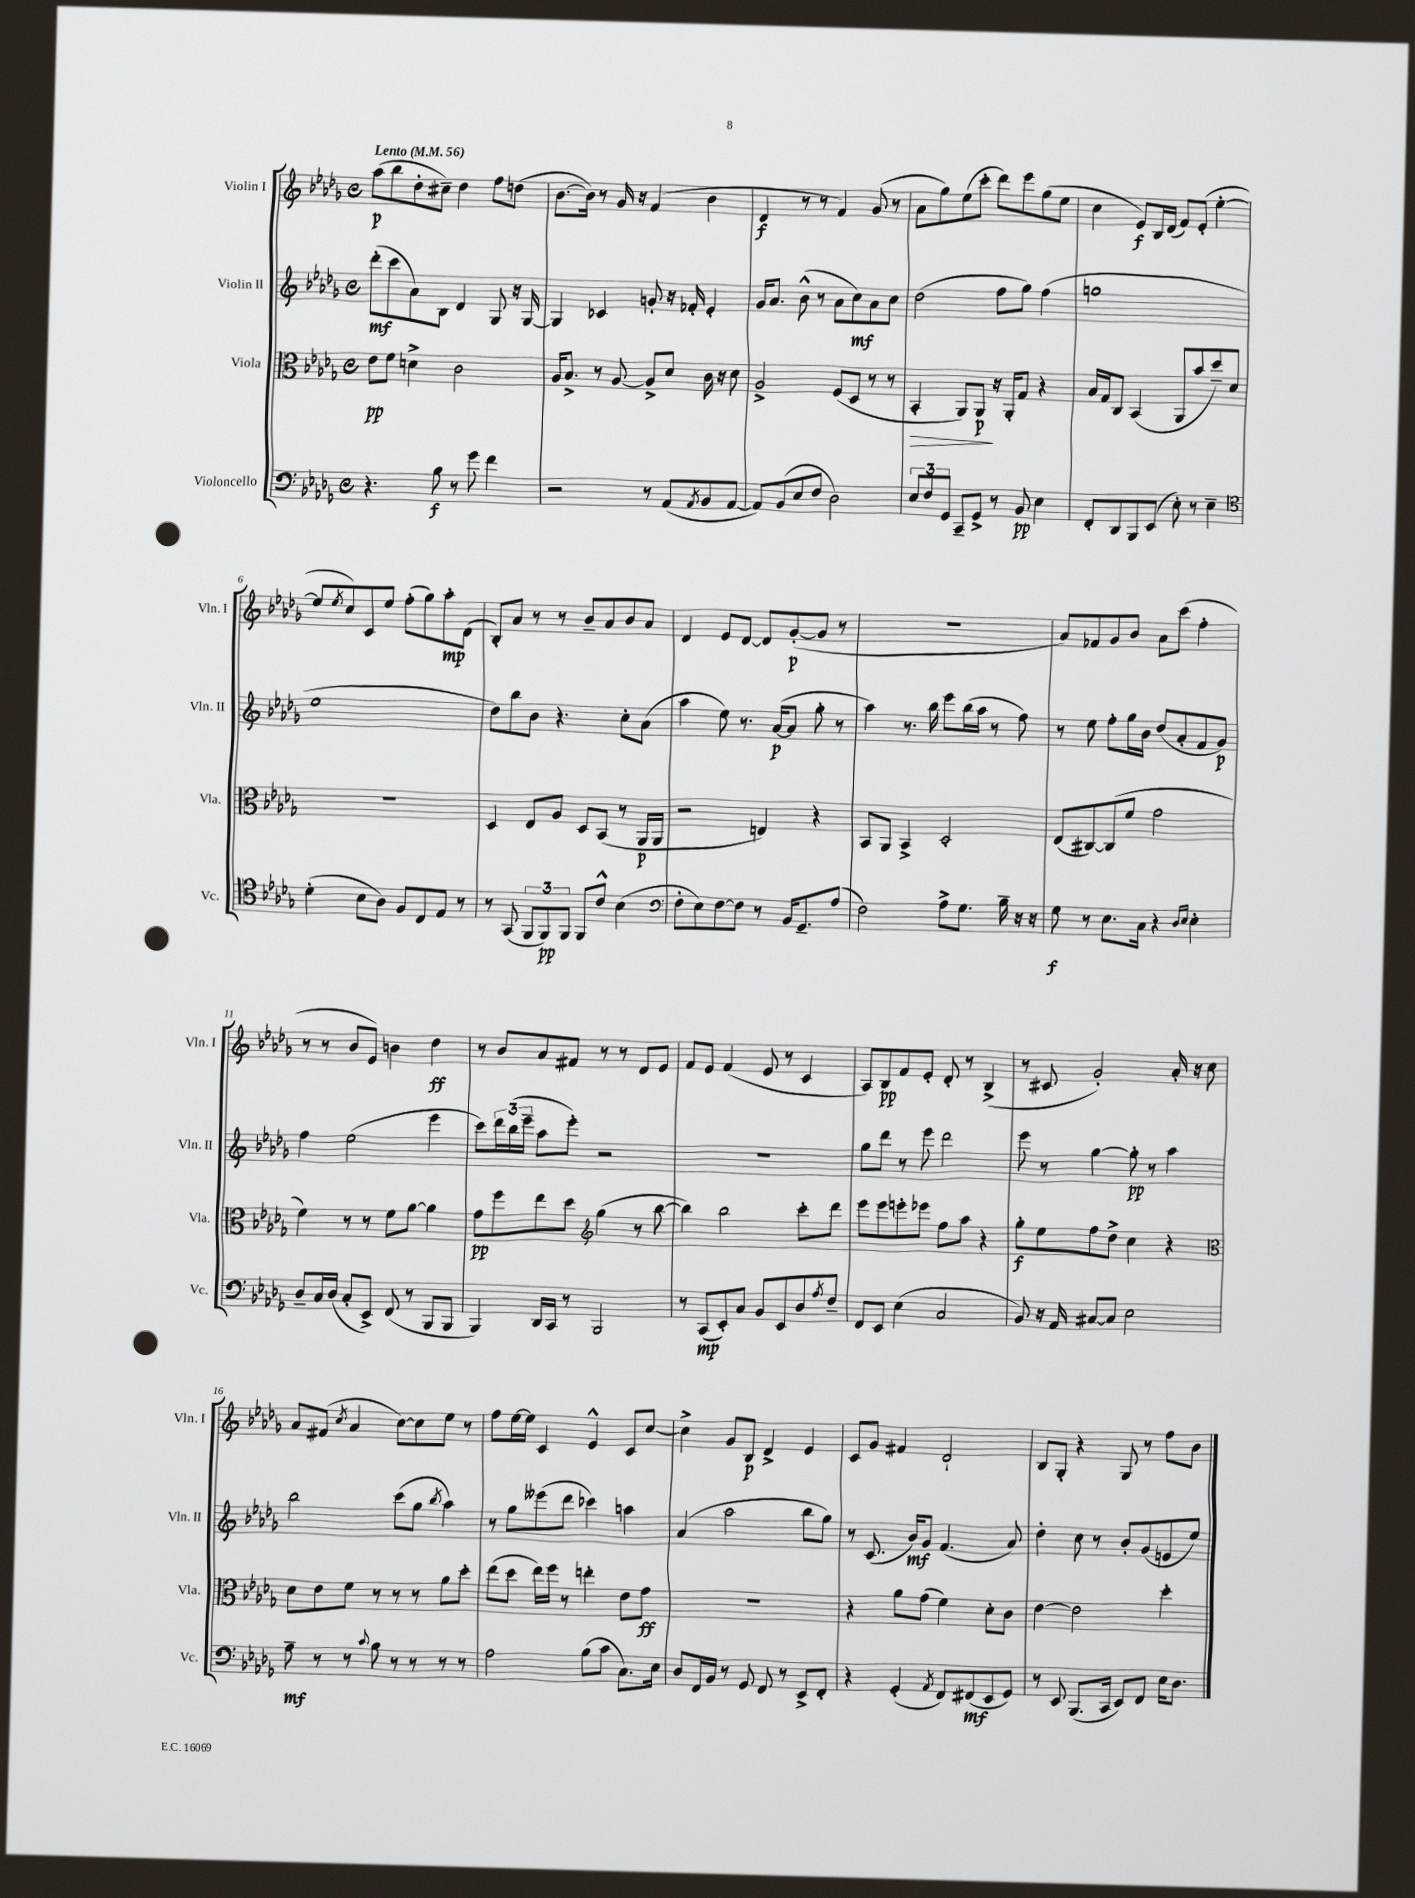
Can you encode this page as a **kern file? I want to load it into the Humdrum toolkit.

**kern	**dynam	**kern	**dynam	**kern	**dynam	**kern	**dynam
*part4	*part4	*part3	*part3	*part2	*part2	*part1	*part1
*staff4	*staff4	*staff3	*staff3	*staff2	*staff2	*staff1	*staff1
*I"Violoncello	*	*I"Viola	*	*I"Violin II	*	*I"Violin I	*
*I'Vc.	*	*I'Vla.	*	*I'Vln. II	*	*I'Vln. I	*
*clefF4	*	*clefC3	*	*clefG2	*	*clefG2	*
*k[b-e-a-d-g-]	*	*k[b-e-a-d-g-]	*	*k[b-e-a-d-g-]	*	*k[b-e-a-d-g-]	*
*M4/4	*	*M4/4	*	*M4/4	*	*M4/4	*
*met(c)	*	*met(c)	*	*met(c)	*	*met(c)	*
*MM56	*	*MM56	*	*MM56	*	*MM56	*
=1	=1	=1	=1	=1	=1	=1	=1
!	!	!	!	!	!	!LO:TX:a:B:t=Lento	!
4.r	.	8e-\L	pp	(8ddd-'\L	mf	(8aa-\L	p
.	.	8f\J	.	8ccc\	.	8bb-\	.
.	.	4dn^\	.	8a-\)	.	8dd-'\	.
8B-\	f	.	.	8B-\J	.	8cc#X~\J)	.
8r	.	2c\	.	4d-/	.	4dd-\	.
8g-\	.	.	.	.	.	.	.
4f\	.	.	.	8G-/	.	8ff\L	.
.	.	.	.	16r	.	(8ddn\J	.
.	.	.	.	[16G-/	.	.	.
=2	=2	=2	=2	=2	=2	=2	=2
2r	.	16A-/KL	.	4G-/]	.	[8.b-\L	.
.	.	8.B-^/J	.	.	.	.	.
.	.	.	.	.	.	16b-\Jk])	.
.	.	8r	.	4c-X/	.	8r	.
.	.	[8A-/	.	.	.	16g-/	.
.	.	.	.	.	.	16r	.
8r	.	8A-^/L]	.	8gn'/	.	(4f/	.
(8AA-/L	.	8d-/J	.	16r	.	.	.
.	.	.	.	16f-X'/	.	.	.
8qAA-/	.	.	.	.	.	.	.
8BB-/	.	16c\	.	4e-'/	.	4b-\	.
.	.	16r	.	.	.	.	.
[8AA-/J	.	8d-\	.	.	.	.	.
=3	=3	=3	=3	=3	=3	=3	=3
8AA-/L])	.	2A-^/	.	16g-/KL	.	4d-/	f
.	.	.	.	8.a-/J	.	.	.
(8BB-/	.	.	.	.	.	.	.
8E-/	.	.	.	(8b-^^\	.	8r	.
8F/J	.	.	.	8r	.	8r	.
2D-\)	.	(8F/L	.	8a-\L	.	4f/)	.
.	.	8D-/J	.	8cc\)	mf	.	.
.	.	8r	.	8a-\	.	(8g-/	.
.	.	8r	.	8cc\J	.	8r	.
=4	=4	=4	=4	=4	=4	=4	=4
!	!	!	!LO:HP:b	!	!	!	!
12E-/L	.	4BB-'/	>	(2dd-\	.	8a-\L	.
12F/	.	.	.	.	.	.	.
.	.	.	.	.	.	8gg-\)	.
12GG-/J	.	.	.	.	.	.	.
8CC~/L	.	8AA-/L)	.	.	.	(8ee-\	.
8GG-^/J	.	8AA-/J	p	.	.	8ccc'\J	.
8r	.	16r	]	8ff\L	.	8ddd-\L)	.
.	.	16AA-'/KL	.	.	.	.	.
8BB-/	pp	8G-/J	.	8gg-\J)	.	8eee-\	.
4E-\	.	4r	.	(4ff\	.	(8gg-\	.
.	.	.	.	.	.	8ee-\J	.
=5	=5	=5	=5	=5	=5	=5	=5
8FF'/L	.	16B-/LL	.	1ggn	.	4cc\	.
.	.	16G-/J	.	.	.	.	.
8DD-/	.	8C/J	.	.	.	.	.
8BBB-/	.	(4BB-/	.	.	.	8e-/L)	f
(8EE-/J	.	.	.	.	.	16B-/L	.
.	.	.	.	.	.	(16d-/JJ	.
8E-'\)	.	8AA-/L	.	.	.	8f/L)	.
8r	.	8b-/	.	.	.	(8e-'/J	.
4E-~\	.	8dd-~/)	.	.	.	[4ee-'\	.
.	.	8d-/J	.	.	.	.	.
!!LO:LB:g=z
=6	=6	=6	=6	=6	=6	=6	=6
*clefC4	*	*	*	*	*	*	*
(4d-'\	.	1r	.	1ee-	.	8ee-/L]	.
.	.	.	.	.	.	8qee-/	.
.	.	.	.	.	.	8cc/)	.
8B-\L	.	.	.	.	.	8c/	.
8A-\J)	.	.	.	.	.	8ee-/J	.
8F/L	.	.	.	.	.	(8ff'\L	.
8C/	.	.	.	.	.	8gg-\)	.
8E-/J	.	.	.	.	.	8aa-'\	mp
8r	.	.	.	.	.	(8d-\J	.
=7	=7	=7	=7	=7	=7	=7	=7
8r	.	4D-/	.	8dd-\L)	.	8B-'/L)	.
(8GG-/	.	.	.	8bb-\	.	8a-/J	.
12FF/L	.	8E-/L	.	8b-\J	.	8r	.
12FF/)	pp	.	.	.	.	.	.
.	.	8A-/J	.	4.r	.	8r	.
12FF/J	.	.	.	.	.	.	.
8FF/L	.	8D-/L	.	.	.	8b-~/L	.
8c^^/J	.	(8BB-/J	.	.	.	8a-/	.
(4B-\	.	8r	.	8cc'\L	.	8b-/	.
.	.	16AA-/LL	p	(8a-\J	.	8a-/J	.
.	.	16AA-/JJ	.	.	.	.	.
=8	=8	=8	=8	=8	=8	=8	=8
*clefF4	*	*	*	*	*	*	*
8F'\L	.	2r	.	4aa-\	.	4d-/	.
8E-\)	.	.	.	.	.	.	.
[8F\	.	.	.	8ee-\)	.	8e-/L	.
8F\J]	.	.	.	8.r	.	[8d-/J	.
8r	.	4En/)	.	.	.	8d-/L]	.
.	.	.	.	([16a-/KL	p	.	.
16BB-/KL	.	.	.	8a-/J]	.	([8g-'/	p
8.GG-~/	.	.	.	.	.	.	.
.	.	4r	.	8gg-'\	.	8g-/J]	.
(8A-/J	.	.	.	8r	.	8r	.
=9	=9	=9	=9	=9	=9	=9	=9
2F\)	.	8BB-/L	.	4aa-\)	.	1r	.
.	.	8AA-/J	.	.	.	.	.
.	.	4BB-^/	.	8.r	.	.	.
.	.	.	.	16bb-\	.	.	.
8A-^\L	.	2D-'/	.	8eee-\L	.	.	.
8.G-\J	.	.	.	(16bb-\L	.	.	.
.	.	.	.	16aa-\JJ	.	.	.
.	.	.	.	8r	.	.	.
16B-~\	.	.	.	.	.	.	.
16r	.	.	.	8ff\)	.	.	.
16r	.	.	.	.	.	.	.
=10	=10	=10	=10	=10	=10	=10	=10
8G-\	f	(8E-/L	.	8r	.	8a-/L)	.
8r	.	[8C#X/)	.	8ee-\	.	8f-X/	.
8.E-\L	.	(8C#/]	.	8ff'\L	.	8g-/	.
.	.	8f/J	.	16gg-\L	.	8b-/J	.
16C\Jk	.	.	.	16b-\JJ	.	.	.
4r	.	2g-\	.	(8dd-/L	.	8a-\L	.
.	.	.	.	8a-'/	.	(8ccc\J	.
16qqD-/LL	.	.	.	.	.	.	.
16qqE-/JJ	.	.	.	.	.	.	.
4E-'\	.	.	.	8f/	.	4ff'\	.
.	.	.	.	8g-/J)	p	.	.
!!LO:LB:g=z
=11	=11	=11	=11	=11	=11	=11	=11
8D-~/L	.	4f\)	.	4ff\	.	8r	.
16C/L	.	.	.	.	.	8r	.
(16D-/JJ	.	.	.	.	.	.	.
8C'/L	.	8r	.	(2ee-\	.	8b-/L	.
8EE-^/J)	.	8r	.	.	.	8e-/J)	.
(8FF/	.	8f\L	.	.	.	4bn\	.
8r	.	[8a-\J	.	.	.	.	.
8BBB-/L	.	4a-\]	.	4eee-\	.	4dd-\	ff
8BBB-/J	.	.	.	.	.	.	.
=12	=12	=12	=12	=12	=12	=12	=12
4BBB-/)	.	8g-\L	pp	8ccc\L)	.	8r	.
.	.	8ff\	.	24ddd-\L	.	8b-/L	.
.	.	.	.	(24bb-\	.	.	.
.	.	.	.	24eee-~\JJ	.	.	.
16DD-/LL	.	8ee-\	.	8aa-\L	.	8a-/	.
16CC/JJ	.	.	.	.	.	.	.
8r	.	8dd-\J	.	8eee-'\J)	.	8f#X/J	.
*	*	*clefG2	*	*	*	*	*
2BBB-/	.	(4gg-\	.	2r	.	8r	.
.	.	.	.	.	.	8r	.
.	.	8r	.	.	.	8d-/L	.
.	.	[8bb-\	.	.	.	8e-/J	.
=13	=13	=13	=13	=13	=13	=13	=13
8r	.	4bb-\])	.	1r	.	8f/L	.
(8CC/L	mp	.	.	.	.	8e-/J	.
8EE-'/)	.	2bb-\	.	.	.	(4f/	.
8C/J	.	.	.	.	.	.	.
8BB-/L	.	.	.	.	.	8e-/	.
8EE-/	.	.	.	.	.	8r	.
8D-/	.	8ccc'\L	.	.	.	4c/	.
8qA-/	.	.	.	.	.	.	.
8F~/J	.	8ddd-\J	.	.	.	.	.
=14	=14	=14	=14	=14	=14	=14	=14
8FF/L	.	8eee-\L	.	8gg-\L	.	8A-/L)	.
8EE-/J	.	8eee-\	.	8ddd-\J	.	8B-/	pp
(4E-\	.	8eeen'\	.	8r	.	8f/	.
.	.	8eee-X\J	.	8eee-\	.	8e-'/J	.
2C/	.	8ff\L	.	2ddd-\	.	8d-'/	.
.	.	8aa-\J	.	.	.	8r	.
.	.	4r	.	.	.	(4B-^/	.
=15	=15	=15	=15	=15	=15	=15	=15
8BB-/)	.	8gg-'\L	f	8eee-\	.	8r	.
16r	.	8ee-\	.	8r	.	8c#X/	.
16AA-/	.	.	.	.	.	.	.
[8C#X/L	.	8ff\	.	[4gg-\	.	2g-'/)	.
8C#/J]	.	8dd-^\J	.	.	.	.	.
2E-\	.	4cc\	.	8gg-'\]	pp	.	.
.	.	.	.	8r	.	.	.
.	.	4r	.	4aa-\	.	16a-'/	.
.	.	.	.	.	.	16r	.
.	.	.	.	.	.	8cc\	.
!!LO:LB:g=z
=16	=16	=16	=16	=16	=16	=16	=16
*	*	*clefC3	*	*	*	*	*
8A-~\	mf	8d-\L	.	2bb-\	.	8a-/L	.
8r	.	8e-\	.	.	.	(8f#X/J	.
.	.	.	.	.	.	8qcc/	.
8r	.	8f\J	.	.	.	4a-/	.
8qqc/	.	.	.	.	.	.	.
8B-\	.	8r	.	.	.	.	.
8r	.	8r	.	(8ccc\L	.	[8cc\L)	.
8r	.	8r	.	8gg-\J	.	8cc\]	.
.	.	.	.	8qbb-/	.	.	.
8r	.	8a-\L	.	4aa-\)	.	8ee-\J	.
8r	.	8dd-'\J	.	.	.	8r	.
=17	=17	=17	=17	=17	=17	=17	=17
2A-\	.	(8ee-\L	.	8r	.	8ff\L	.
.	.	8dd-\J	.	8gg-\L	.	[16ee-\L	.
.	.	.	.	.	.	16ee-\JJ]	.
.	.	16ee-\LL)	.	(8eee--X\	.	4c/	.
.	.	16ff\JJ	.	.	.	.	.
.	.	8r	.	8ddd-\J	.	.	.
(8B-\L	.	4een'\	.	4ccc-X\)	.	4e-^^/	.
8c\J	.	.	.	.	.	.	.
8.C\L)	.	8e-\L	.	4aan\	.	8c/L	.
.	.	8g-\J	ff	.	.	[8cc/J	.
16E-\Jk	.	.	.	.	.	.	.
=18	=18	=18	=18	=18	=18	=18	=18
8D-/L	.	1r	.	(4a-/	.	4cc^\]	.
16FF/L	.	.	.	.	.	.	.
16BB-/JJ	.	.	.	.	.	.	.
8r	.	.	.	2aa-\	.	8g-/L	.
8GG-/	.	.	.	.	.	8B-/J	p
8FF/	.	.	.	.	.	4d-^/	.
8r	.	.	.	.	.	.	.
8EE-^/L	.	.	.	8bb-\L	.	4e-/	.
8FF'/J	.	.	.	8gg-\J)	.	.	.
=19	=19	=19	=19	=19	=19	=19	=19
4r	.	4r	.	8r	.	8c/L	.
.	.	.	.	(8.c/	.	8g-/J	.
(4GG-'/	.	8a-\L	.	.	.	4f#X/	.
.	.	.	.	16b-/KL)	mf	.	.
.	.	(8g-\J	.	8g-/J	.	.	.
8qAA-/	.	.	.	.	.	.	.
8FF/L)	.	4f\)	.	(4.f/	.	2d-`/	.
(8FF#X/	mf	.	.	.	.	.	.
8EE-/	.	8d-'\L	.	.	.	.	.
8GG-/J)	.	8c\J	.	8a-/)	.	.	.
=20	=20	=20	=20	=20	=20	=20	=20
8r	.	[4e-\	.	4dd-'\	.	8B-/L	.
8EE-/	.	.	.	.	.	8G-'/J	.
(8.BBB-/L	.	2e-\]	.	8cc\	.	4r	.
.	.	.	.	8r	.	.	.
16CC/Jk	.	.	.	.	.	.	.
8EE-/L)	.	.	.	8b-'/L	.	8G-/	.
8FF/J	.	.	.	(8g-/	.	8r	.
16E-\KL	.	4dd-'\	.	8en/	.	8ff\L	.
8.D-\J	.	.	.	.	.	.	.
.	.	.	.	8ee-/J)	.	8b-\J	.
==	==	==	==	==	==	==	==
*-	*-	*-	*-	*-	*-	*-	*-
